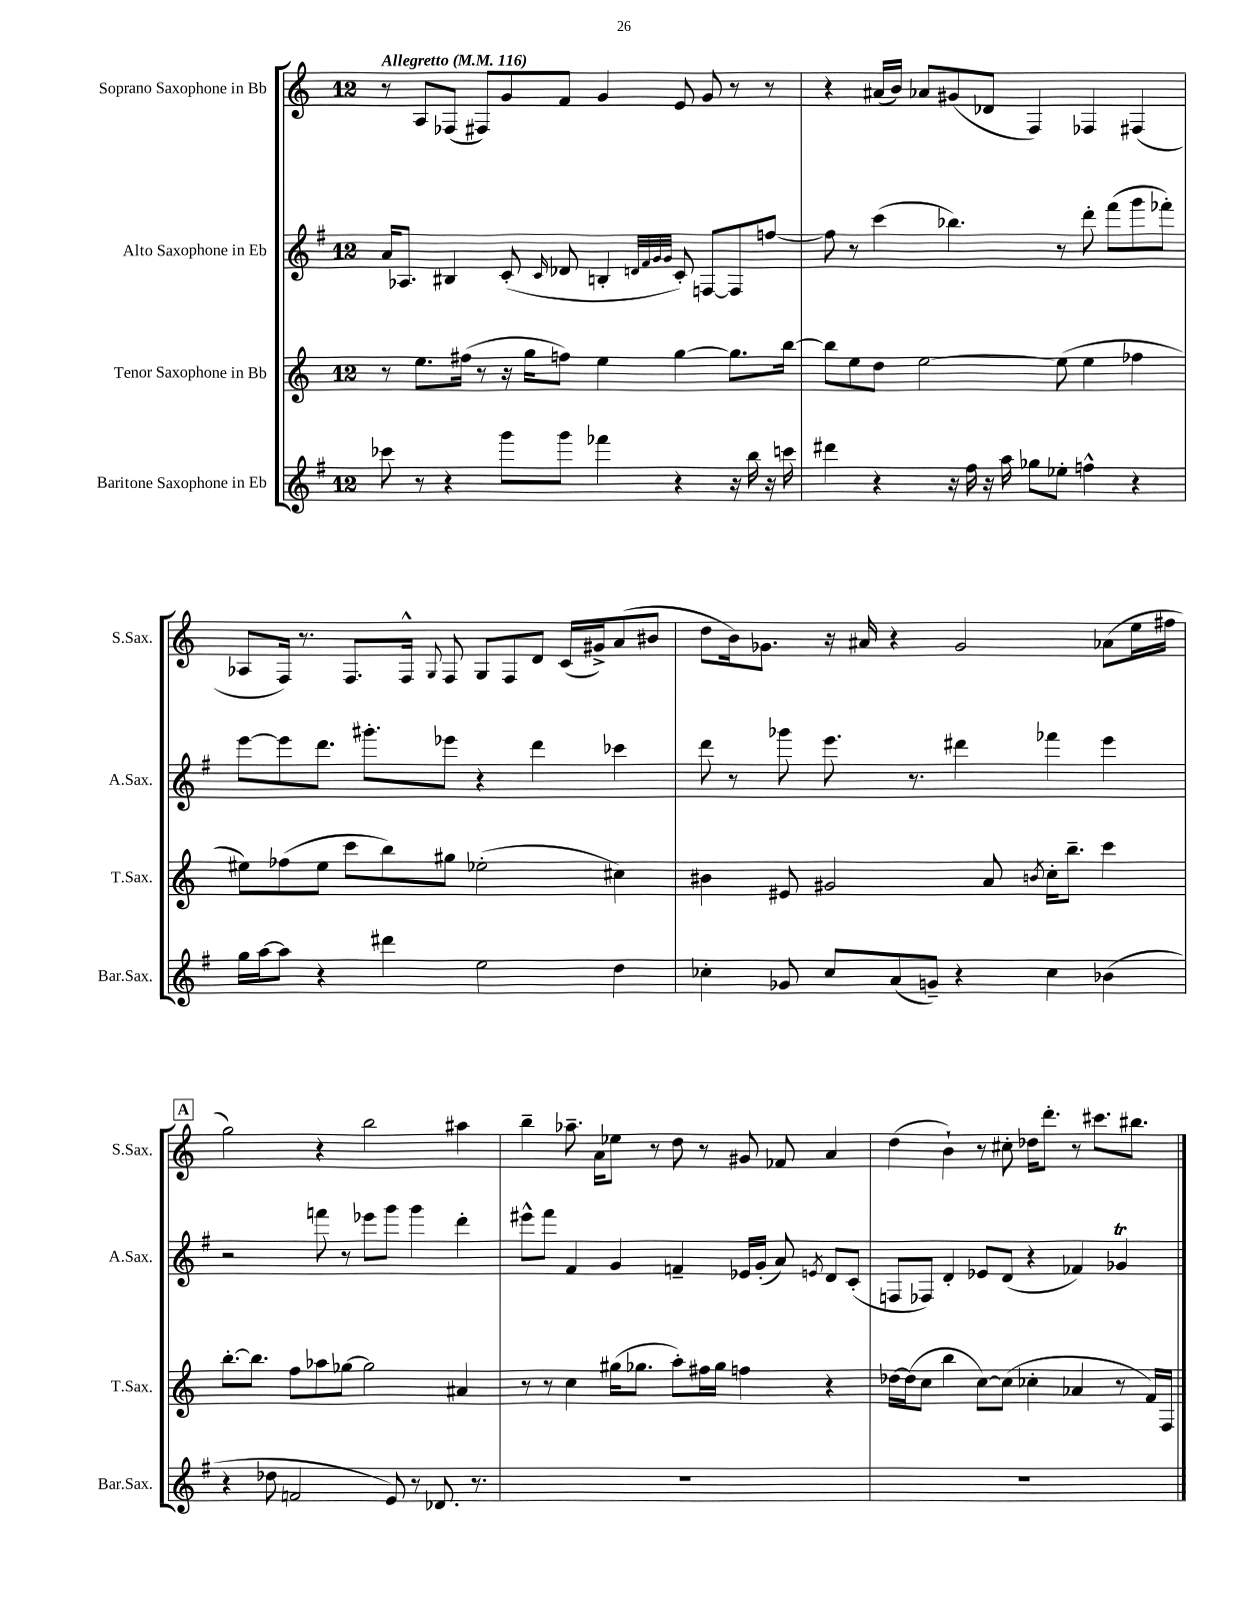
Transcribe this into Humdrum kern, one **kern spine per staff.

**kern	**kern	**kern	**kern
*part4	*part3	*part2	*part1
*staff4	*staff3	*staff2	*staff1
*I"Baritone Saxophone in Eb	*I"Tenor Saxophone in Bb	*I"Alto Saxophone in Eb	*I"Soprano Saxophone in Bb
*I'Bar.Sax.	*I'T.Sax.	*I'A.Sax.	*I'S.Sax.
*clefG2	*clefG2	*clefG2	*clefG2
*k[f#]	*k[]	*k[f#]	*k[]
*M12/8	*M12/8	*M12/8	*M12/8
*MM116	*MM116	*MM116	*MM116
=1	=1	=1	=1
!	!	!	!LO:TX:a:B:t=Allegretto
8ccc-X\	8r	16a/KL	8r
.	.	8.A-X/J	.
8r	8.ee\L	.	8A/L
4r	.	4B#X/	(8F-X/J
.	(16ff#X\Jk	.	.
.	8r	.	8F#X/L)
8ggg\L	16r	(8c'/	8g/
.	16gg\KL	.	.
.	.	16qqc/	.
8ggg\J	8ffn\J)	8d-X/	8f/J
4fff-X\	4ee\	4Bn'/	4g/
.	.	32qqdn/LLL	.
.	.	32qqf#/	.
.	.	32qqg/	.
.	.	32qqg/JJJ	.
4r	[4gg\	8c'/)	8e/
.	.	[8Fn/L	8g/
16r	8.gg\L]	8F/]	8r
16bb\	.	.	.
16r	.	[8ffn/J	8r
16cccn\	[16bb\Jk	.	.
=2	=2	=2	=2
4ddd#X\	8bb\L]	8ff\]	4r
.	8ee\	8r	.
4r	8dd\J	(4ccc\	(16a#X/LL
.	.	.	16b/JJ)
.	[2ee\	.	8a-X/L
16r	.	4.bb-X\)	(8g#X/
16ff#\	.	.	.
16r	.	.	8d-X/J
16aa\	.	.	.
8gg-X\L	.	.	4F/)
8ee-X'\J	(8ee\]	8r	.
4ffn^^\	4ee\	8ddd'\	4F-X/
.	.	(8fff#\L	.
4r	4ff-X\	8ggg\	(4F#X/
.	.	8fff-X'\J)	.
!!LO:LB:g=z
=3	=3	=3	=3
16gg\LL	8ee#X\L)	[8eee\L	8A-X/L
[16aa\J	.	.	.
8aa\J]	(8ff-X\	8eee\]	16F/Jk)
.	.	.	8.r
4r	8ee#\J	8.ddd\J	.
.	8ccc\L	.	8.F/L
.	.	8.ggg#X'\L	.
4ddd#X\	8bb\)	.	.
.	.	.	16F^^/Jk
.	.	.	8qqG/
.	8gg#X\J	8eee-X\J	8F/
2ee\	(2ee-X'\	4r	8G/L
.	.	.	8F/
.	.	4ddd\	8d/J
.	.	.	(16c/LL
.	.	.	16g#X^/J)
4dd\	4cc#X\)	4ccc-X\	(8a/
.	.	.	8b#X/J
=4	=4	=4	=4
4cc-X'\	4b#X\	8ddd\	8dd\L
.	.	8r	16b\k)
.	.	.	8.g-X\J
8g-X/	8e#X/	8ggg-X\	.
8cc-/L	2g#X/	8.eee\	16r
.	.	.	16a#X/
(8a/	.	.	4r
.	.	8.r	.
8gn~/J)	.	.	.
4r	.	4ddd#X\	2g-/
.	8a/	.	.
.	8qbn/	.	.
4cc-\	16cc'\KL	4fff-X\	.
.	8.bb~\J	.	.
(4b-X\	4ccc\	4eee\	(8a-X\L
.	.	.	16ee\L
.	.	.	16ff#X\JJ
!!LO:LB:g=z
!!LO:REH:place=s1:t=A
=5	=5	=5	=5
4r	[8.bb'\L	2r	2gg\)
.	8.bb\J]	.	.
8dd-X\	.	.	.
2fn/	8ff\L	.	.
.	8aa-X\	8fffn\	4r
.	[8gg-X\J	8r	.
.	2gg-\]	8eee-X\L	2bb\
8e/)	.	8ggg\J	.
8r	.	4ggg\	.
8.d-X/	.	.	.
.	4a#X/	4ddd'\	4aa#X\
8.r	.	.	.
=6	=6	=6	=6
1.r	8r	8eee#X^^\L	4bb~\
.	8r	8fff#\J	.
.	4cc\	4f#/	8.aa-X~\
.	.	.	16a\KL
.	(16gg#X\KL	4g/	8ee-X\J
.	8.gg-X\J	.	.
.	.	.	8r
.	8aa'\L)	4fn~/	8dd\
.	16ff#X\L	.	8r
.	16gg-\JJ	.	.
.	4ffn\	16e-X/LL	8g#X/
.	.	(16g'/JJ	.
.	.	8a/)	8f-X/
.	.	8qen/	.
.	4r	8d/L	4a/
.	.	(8c'/J	.
=7	=7	=7	=7
1.r	[16dd-X\LL	8Fn/L	(4dd\
.	(16dd-\J]	.	.
.	8cc\J	8F-X/J)	.
.	4bb\	4d'/	4b`\)
.	[8cc\L)	8e-X/L	8r
.	(8cc\J]	(8d/J	8cc#X'\
.	4cc-X'\	4r	16dd-X\KL
.	.	.	8.ddd'\J
.	4a-X/	4f-X/)	8r
.	.	.	8.ccc#X\L
.	8r	4g-XT/	.
.	.	.	8.bb#X\J
.	16f/LL)	.	.
.	16F/JJ	.	.
==	==	==	==
*-	*-	*-	*-
